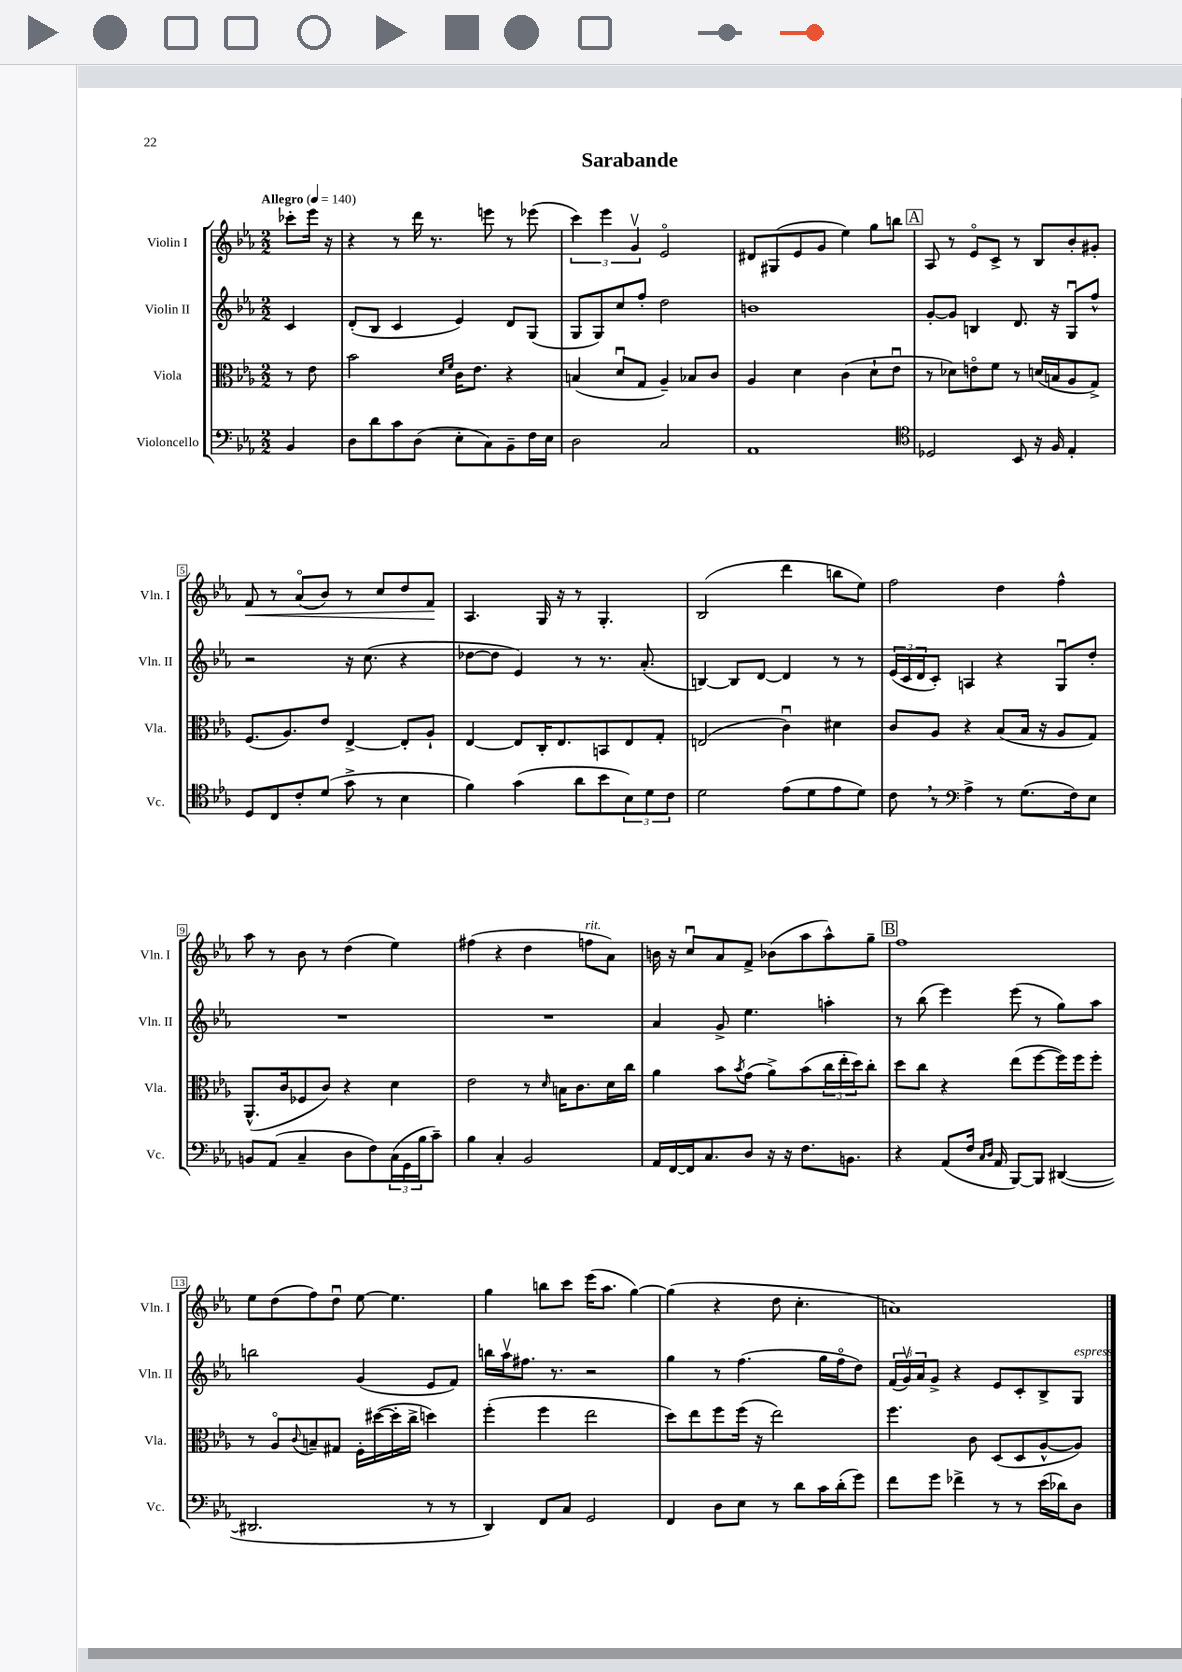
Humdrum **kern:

**kern	**kern	**kern	**kern
*staff4	*staff3	*staff2	*staff1
*clefF4	*clefC3	*clefG2	*clefG2
*k[b-e-a-]	*k[b-e-a-]	*k[b-e-a-]	*k[b-e-a-]
*M2/2	*M2/2	*M2/2	*M2/2
*MM140	*MM140	*MM140	*MM140
4BB-	8r	4c	8ccc-'
.	8e-	.	16eee-
.	.	.	16r
=	=	=	=
8D	2b-	(8d'	4r
8d	.	8B-	.
8c	.	4c	8r
(8D	.	.	16ddd
.	.	.	8.r
.	16qqd	.	.
.	16qqf	.	.
8E-'	16c	4e-)	.
.	8.e-	.	.
8C)	.	.	8eee
8BB-~	4r	8d	8r
16F	.	(8G	(8eee-
16E-	.	.	.
=	=	=	=
2D	(4B	8G	6ccc)
.	.	8G)	.
.	.	.	6eee-
.	8du	8cc	.
.	.	.	6gv
.	8G	8ff'	.
2C	4A-~)	2dd	2e-o
.	8B-	.	.
.	8c	.	.
=	=	=	=
1AA-	4A-	1b	8d#
.	.	.	(8G#
.	4d	.	8e-
.	.	.	8g
.	(4c	.	4ee-)
.	8d`	.	8gg
.	8e-u	.	8bb
=	=	=	=
*clefC4	*	*	*
2D-	8r	[8g'	8A-
.	8d-)	8g]	8r
.	8eo	4B	8e-o
.	8f	.	8c^
8BB-	8r	8.d	8r
16r	(16d	.	8B-
16F	16B	16r	.
4E-'	8A-	8Gu	8b-'
.	8G^)	8ff^^	8g#'
=	=	=	=
8D	(8.F	2r	8f
8C	.	.	8r
.	8.A-)	.	.
8c'	.	.	(8a-o
(8d	8e-	.	8b-)
8g^	[4E-^	16r	8r
.	.	(8.cc	.
8r	.	.	8cc
4B-	8E-']	4r	8dd
.	8A-`	.	8f
=	=	=	=
4f)	[4E-	[8dd-	4.A-
.	.	8dd-]	.
(4g	8E-]	4e-)	.
.	16C'	.	16G
.	8.E-	.	16r
8a-	.	8r	8r
8b-	8BB	8.r	4.G'
12B-)	8E-	.	.
.	.	(8.a-'	.
12d	.	.	.
.	8G'	.	.
12c	.	.	.
=	=	=	=
2d	(2E	[4B)	(2B-
.	.	8B]	.
.	.	[8d	.
(8e-	4cu)	4d]	4ddd
8d	.	.	.
8e-	4d#	8r	8bb
8d)	.	8r	8ee-)
=	=	=	=
8c	8c	(24e-	2ff
.	.	24c	.
.	.	24d	.
8r	8A-	8c')	.
*clefF4	*	*	*
4A-^	4r	4A	.
8r	(8B-	4r	4dd
(8.G	16B-	.	.
.	16r	.	.
.	8A-	8Gu	4ff^^
16F)	.	.	.
8E-	8G)	8dd'	.
=	=	=	=
8BB	(8.AA-^^	1r	8aa-
(8AA-	.	.	8r
.	16c	.	.
4C~	8F-	.	8b-
.	8c)	.	8r
8D	4r	.	(4dd
8F)	.	.	.
(24C	4d	.	4ee-)
24GG	.	.	.
24B-	.	.	.
8c~)	.	.	.
=	=	=	=
4B-	2e-	1r	(4ff#
4C'	.	.	4r
2BB-	8r	.	4dd
.	16qqd	.	.
.	16B	.	.
.	8.c	.	.
.	.	.	8ff
.	16d	.	8a-)
.	16cc	.	.
=	=	=	=
16AA-	4a-	4a-	16b
[16FF	.	.	16r
16FF]	.	.	8ccu
8.C	.	.	.
.	8b-	8g^	8a-
.	8qb-	.	.
8D	(8g	4.ee-	8f^
16r	8a-^)	.	(8b-
16r	.	.	.
8.F	(8b-	.	8aa-
.	24cc	4aa'	8aa-^^)
.	24ee-'	.	.
8.BB	.	.	.
.	24dd)	.	.
.	8cc'	.	8gg~
=	=	=	=
4r	8dd	8r	1ff
.	8cc	(8bb-	.
(8AA-	4r	4eee-)	.
16F	.	.	.
16qqC	.	.	.
16qqD	.	.	.
16AA-	.	.	.
[8BBB-)	(8ee-	(8eee-	.
8BBB-]	[8ff	8r	.
([4DD#	16ff])	8gg)	.
.	16ff	.	.
.	8ff'	8aa-	.
=	=	=	=
2.DD#]	8r	2bb	8ee-
.	8A-o	.	(8dd
.	8qqc	.	.
.	8B~	.	8ff)
.	8G#	.	8ddu
.	16F'	(4g	[8ee-
.	([16dd#	.	.
.	16dd#']	.	4.ee-]
.	16cc^	.	.
8r	4dd)	8e-	.
8r	.	8f)	.
=	=	=	=
4DD)	(4ff'	16bb	4gg
.	.	16aa-v	.
.	.	8.ff#	.
8FF	4ff	.	8bb
.	.	8.r	.
8C	.	.	8ccc
2GG	2ee-	2r	(16eee-
.	.	.	8.aa-
.	.	.	[4gg)
=	=	=	=
4FF	8dd)	4gg	(4gg]
.	8ee-	.	.
8D	8ff	8r	4r
8E-	(16ff	(4.ff	.
.	16r	.	.
8r	2ee-)	.	8dd
8d	.	.	4.cc'
16c	.	16gg	.
(16d'	.	16ffo	.
8g)	.	8dd)	.
=	=	=	=
8f	4.ff	(24f	1a)
.	.	24gv)	.
.	.	24a-	.
8g	.	8g^	.
4f-^	.	4r	.
.	8c	.	.
8r	(8D	8e-	.
8r	8D	8c'	.
(16e-	[8A-^^	8B-^	.
16d-)	.	.	.
8D	8A-])	8G	.
==	==	==	==
*-	*-	*-	*-
